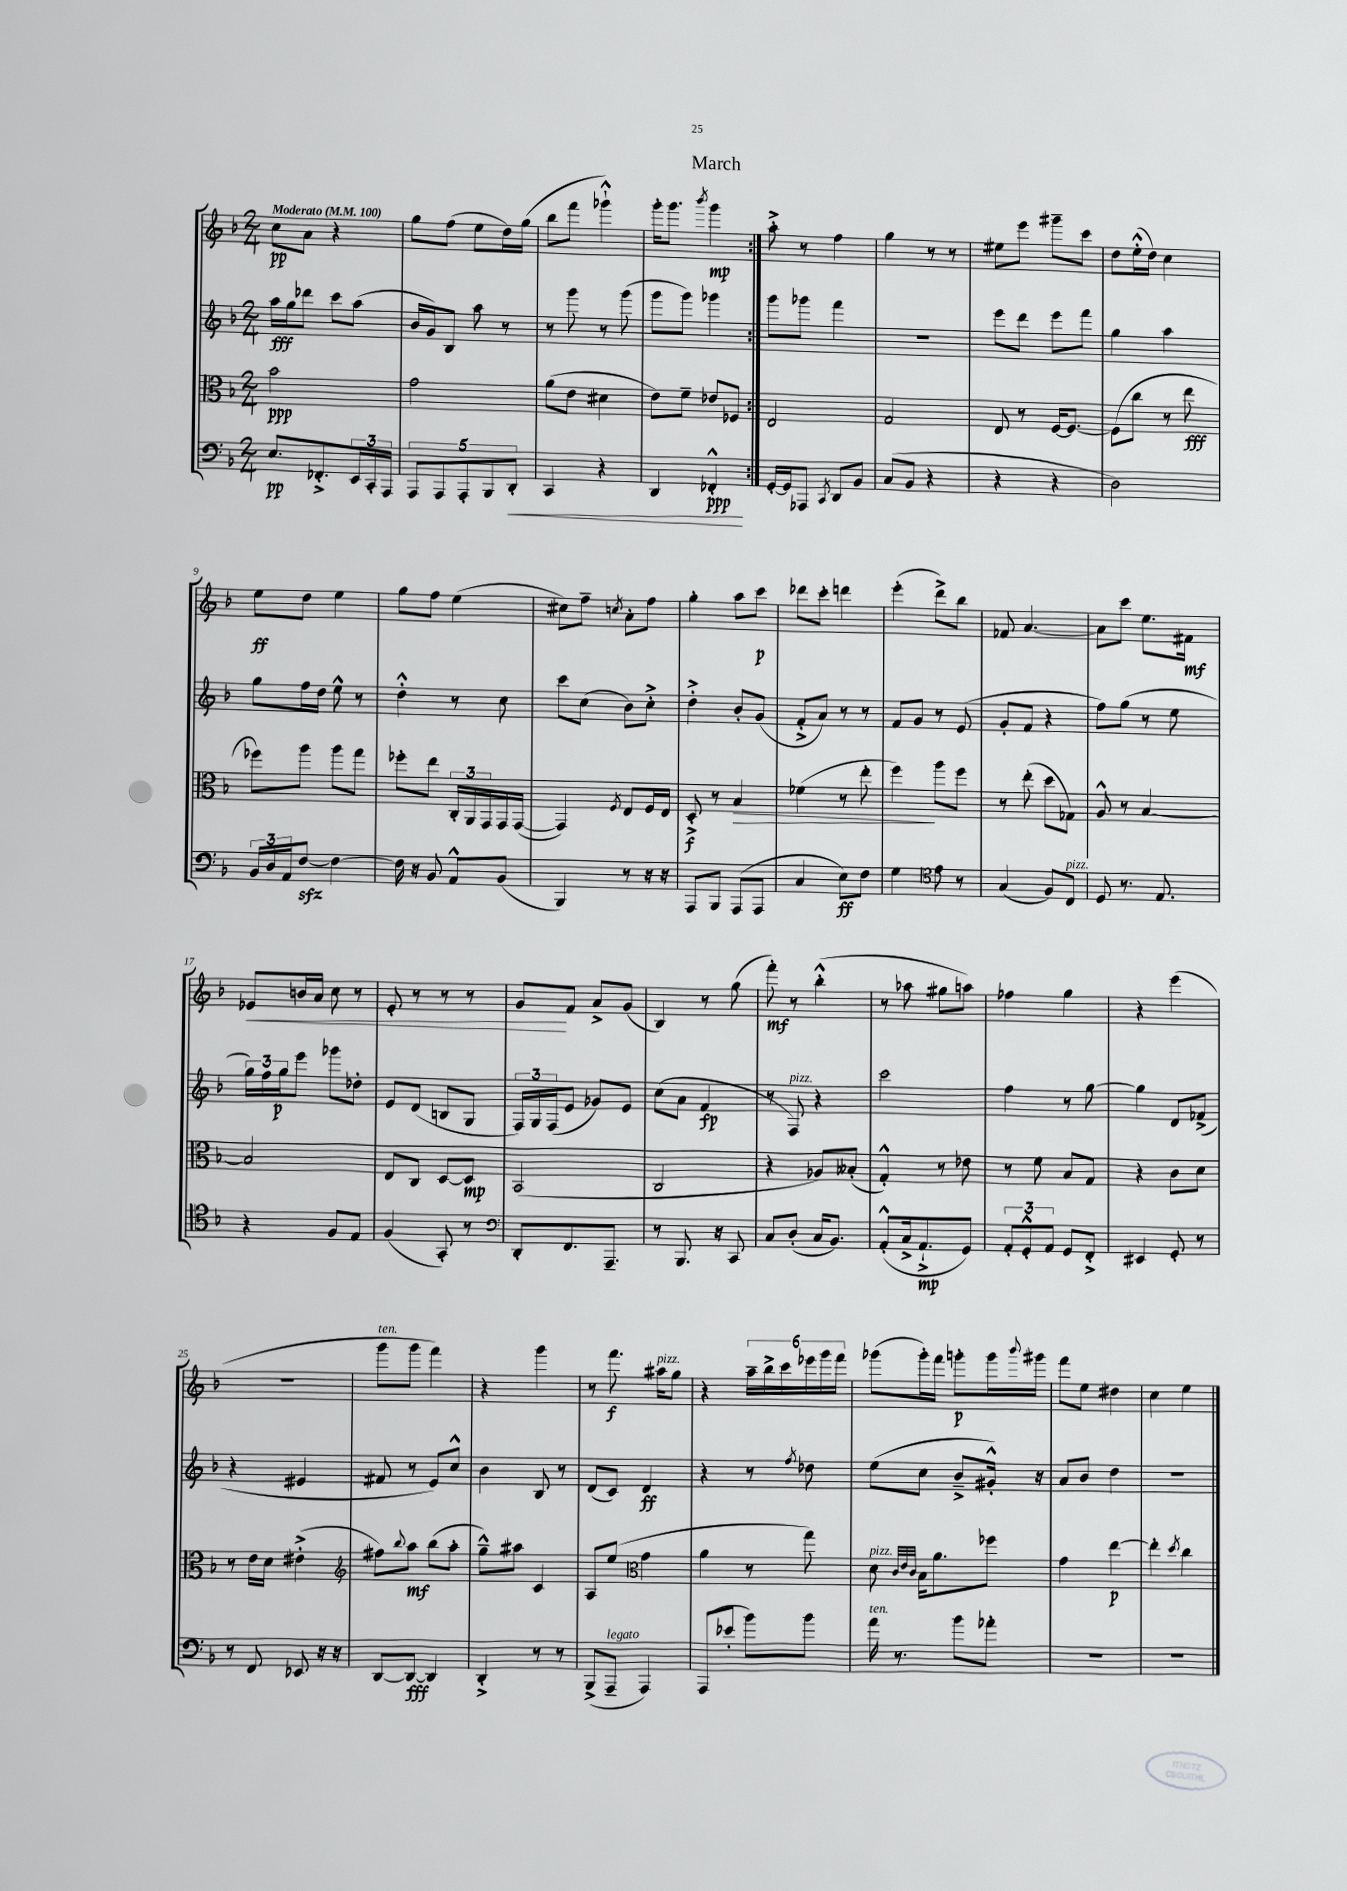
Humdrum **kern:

**kern	**kern	**kern	**kern
*staff4	*staff3	*staff2	*staff1
*clefF4	*clefC3	*clefG2	*clefG2
*k[b-]	*k[b-]	*k[b-]	*k[b-]
*M2/4	*M2/4	*M2/4	*M2/4
*MM100	*MM100	*MM100	*MM100
8.E/L	2b-\	16aa\LL	8cc\L
.	.	16gg\J	.
.	.	8ddd-\J	8a\J
8.FF-'^/	.	.	.
.	.	8ccc\L	4r
24EE/L	.	(8aa\J	.
24CC'/	.	.	.
24AAA/JJ	.	.	.
=	=	=	=
10AAA/L	2g\	16b-/LL	8gg\L
.	.	16g/J)	.
10AAA/	.	.	.
.	.	8B-/J	(8ff\J
10AAA'/	.	.	.
.	.	8aa\	8ee\L
10BBB-/	.	.	.
.	.	8r	16dd\L)
10DD'/J	.	.	.
.	.	.	(16gg\JJ
=	=	=	=
4CC/	(8a\L	8r	8bb-\L
.	8e\J	8ggg\	8fff\J
4r	4d#\	8r	4ggg-`^^\)
.	.	(8ggg\	.
=	=	=	=
4DD/	8e\L)	8ggg\L	16ggg'\LK
.	.	.	8.ggg\J
.	8f~\J	8ggg\J)	.
.	.	.	8qbbb-/
4FF-'^^/	8e-/L	4ggg-\	4ggg\
.	8F-/J	.	.
=:|!	=:|!	=:|!	=:|!
[16GG'/LL	2E/	8ggg\L	8aa'^\
16GG/]J	.	.	.
8AAA-/J	.	8ggg-\J	8r
8qCC/	.	.	.
8DD/L	.	4fff\	4ff\
8BB-/J	.	.	.
=	=	=	=
(8C/L	2G/	2r	4gg\
8BB-/J	.	.	.
4r	.	.	8r
.	.	.	8r
=	=	=	=
4r	8E/	8eee\L	8ee#\L
.	8r	8ddd\J	8eee\J
4r	[16F/LK	8eee\L	8ggg#~\L
.	8.F/_J	.	.
.	.	8fff\J	8ccc\J
=	=	=	=
2D\)	(8F\]L	4gg\	8dd\L
.	8cc\J	.	(16ee'^^\L
.	.	.	16dd\JJ)
.	8r	4aa\	4cc\
.	8ee\	.	.
=	=	=	=
24BB-/LL	8ff-\L)	8gg\L	8ee\L
24D/	.	.	.
24AA/J	.	.	.
[8F/J	8aa\J	16ff\L	8dd\J
.	.	16dd\JJ	.
4F\_	8aa\L	8ee^^\	4ee\
.	8gg\J	8r	.
=	=	=	=
16F\]	8ff-'\L	4dd'^^\	8gg\L
16r	.	.	.
8BB-/	8ee\J	.	8ff\J
8AA^^/L	24C'/LL	8r	(4ee\
.	24AA/	.	.
.	24GG/	.	.
(8BB-/J	16GG/	8cc\	.
.	([16GG/JJ	.	.
=	=	=	=
4BBB-/)	4GG/])	8ccc\L	8cc#\L)
.	.	(8cc\J	8ff~\J
.	8qF/	.	8qcc/
8r	8E/L	8b-\L)	8a'\L
16r	16F/L	8cc'^\J	8ff\J
16r	16E/JJ	.	.
=	=	=	=
8AAA/L	8D'^/	4dd'^\	4gg'\
8BBB-/J	8r	.	.
(8AAA/L	4B-/	8b-'/L	8aa\L
8AAA/J	.	(8g/J	8ccc\J
=	=	=	=
4C/	(4f-\	8f'^/L	8ddd-\L
.	.	8a/J)	8ccc'\J
8E\L)	8r	8r	4ddd\
8F\J	8ee'\	8r	.
=	=	=	=
4G\	4ff\)	8f/L	(4eee'\
.	.	8g/J	.
*clefC4	*	*	*
8e\	8aa\L	8r	8ddd^\L)
8r	8ff\J	(8e/	8bb-\J
=	=	=	=
(4G/	8r	8g'/L	8f-/
.	(8ee'\	8f/J	[4.a/
8F/L)	8dd\L	4r	.
8C/J	8G-\J)	.	.
=	=	=	=
8D/	8A^^/	8ff\L)	8a\]L
8.r	8r	(8gg\J	8ccc\J
.	[4B-/	8r	8.ee\L
8.E/	.	.	.
.	.	8ee\	.
.	.	.	16f#\Jk
=	=	=	=
4r	2B-/]	24gg\LL)	8e-/L
.	.	24ff\	.
.	.	24gg\J	.
.	.	8eee\J	16b/L
.	.	.	16a/JJ
8F/L	.	8ggg-\L	8cc\
8E/J	.	8dd-'\J	8r
=	=	=	=
(4F/	8E/L	8e/L	8e'/
.	8C/J	(8d/J	8r
8GG'/)	[8D/L	8B/L	8r
8r	8D/]J	8G/J	8r
=	=	=	=
*clefF4	*	*	*
8DD'/L	(2BB-/	24F/LL)	8g/L
.	.	24G/	.
.	.	(24F/J	.
8.FF/	.	8e/J	8f/J
.	.	8g-/L)	8a^/L
8.AAA~/J	.	.	.
.	.	8e/J	(8g/J
=	=	=	=
8r	2C/	(8cc\L	4B-/)
8.BBB-/	.	8a\J	.
.	.	4f/	8r
16r	.	.	.
8CC/	.	.	(8gg\
=	=	=	=
8C/L	4r	8r	8fff'\)
(8D'/J	.	8F/)	8r
16C/LK	8A-/L)	4r	(4bb-'^^\
8.BB-/J)	.	.	.
.	(8B--'/J	.	.
=	=	=	=
(8AA'^^/L	4G'^^/)	2ccc\	8r
16C^/k	.	.	8aa-\
8.AA`^/	.	.	.
.	8r	.	8gg#\L
8GG/J)	8e-\	.	8aa\J)
=	=	=	=
12AA'/L	8r	4ff\	4ff-\
12GG'^^/	.	.	.
.	8f\	.	.
12AA/J	.	.	.
8GG/L	8B-/L	8r	4gg\
8FF'^/J	8G/J	[8gg\	.
=	=	=	=
4EE#/	4r	4gg\]	4r
8GG'/	8c\L	8d/L	(4eee\
8r	8d\J	(8f-^/J	.
=	=	=	=
8r	8r	4r	2r
8FF/	16e\LL	.	.
.	16d\JJ	.	.
8EE-/	(4e#'^\	4e#/	.
16r	.	.	.
16r	.	.	.
=	=	=	=
*	*clefG2	*	*
[8DD/L	8ff#\L)	8f#/	8ggg\L
.	8qqbb-/	.	.
8DD/_J	8aa\J	8r	8ggg\J
4DD/]	(8bb-\L	8e/L)	4fff\)
.	8aa'\J	8cc^^/J	.
=	=	=	=
4DD'^/	8gg~^^\L)	4b-\	4r
.	8aa#\J	.	.
8r	4c/	8B-/	4ggg\
8r	.	8r	.
=	=	=	=
(8BBB-^/L	8A/L	(8d/L	8r
8AAA~/J	(8ee/J	8c/J)	8.fff\
*	*clefC3	*	*
4AAA/)	4g\	4d/	.
.	.	.	16aa#\LK
.	.	.	8gg\J
=	=	=	=
(8AAA/L	4a\	4r	4r
8e-'/J	.	.	.
8b-\L)	8r	8r	24aa~\LL
.	.	.	24bb-^\
.	.	.	24ccc\
.	.	8qff/	.
8b-\J	8gg\)	8dd-\	24eee-\
.	.	.	24ggg\
.	.	.	24fff\JJ
=	=	=	=
16a\	8d\	(8ee\L	(8ggg-\L
8.r	.	.	.
.	32qqc/LLL	.	.
.	32qqe/	.	.
.	32qqc/JJJ	.	.
.	16B-\LK	8cc\J	16ggg-'\L)
.	8.a\	.	16fff\JJ
8b-\L	.	8b-~^/L	8ggg'\L
8a-'\J	8ff-\J	16g#'^^/Jk)	16ggg\L
.	.	.	8qqbbb-/
.	.	16r	16ggg#\JJ
=	=	=	=
2r	4g\	8a/L	8fff\L
.	.	8b-/J	8ee\J
.	[4ee\	4dd\	4dd#\
=	=	=	=
2r	4ee'\]	2r	4cc\
.	8qdd/	.	.
.	4cc\	.	4ee\
==	==	==	==
*-	*-	*-	*-
